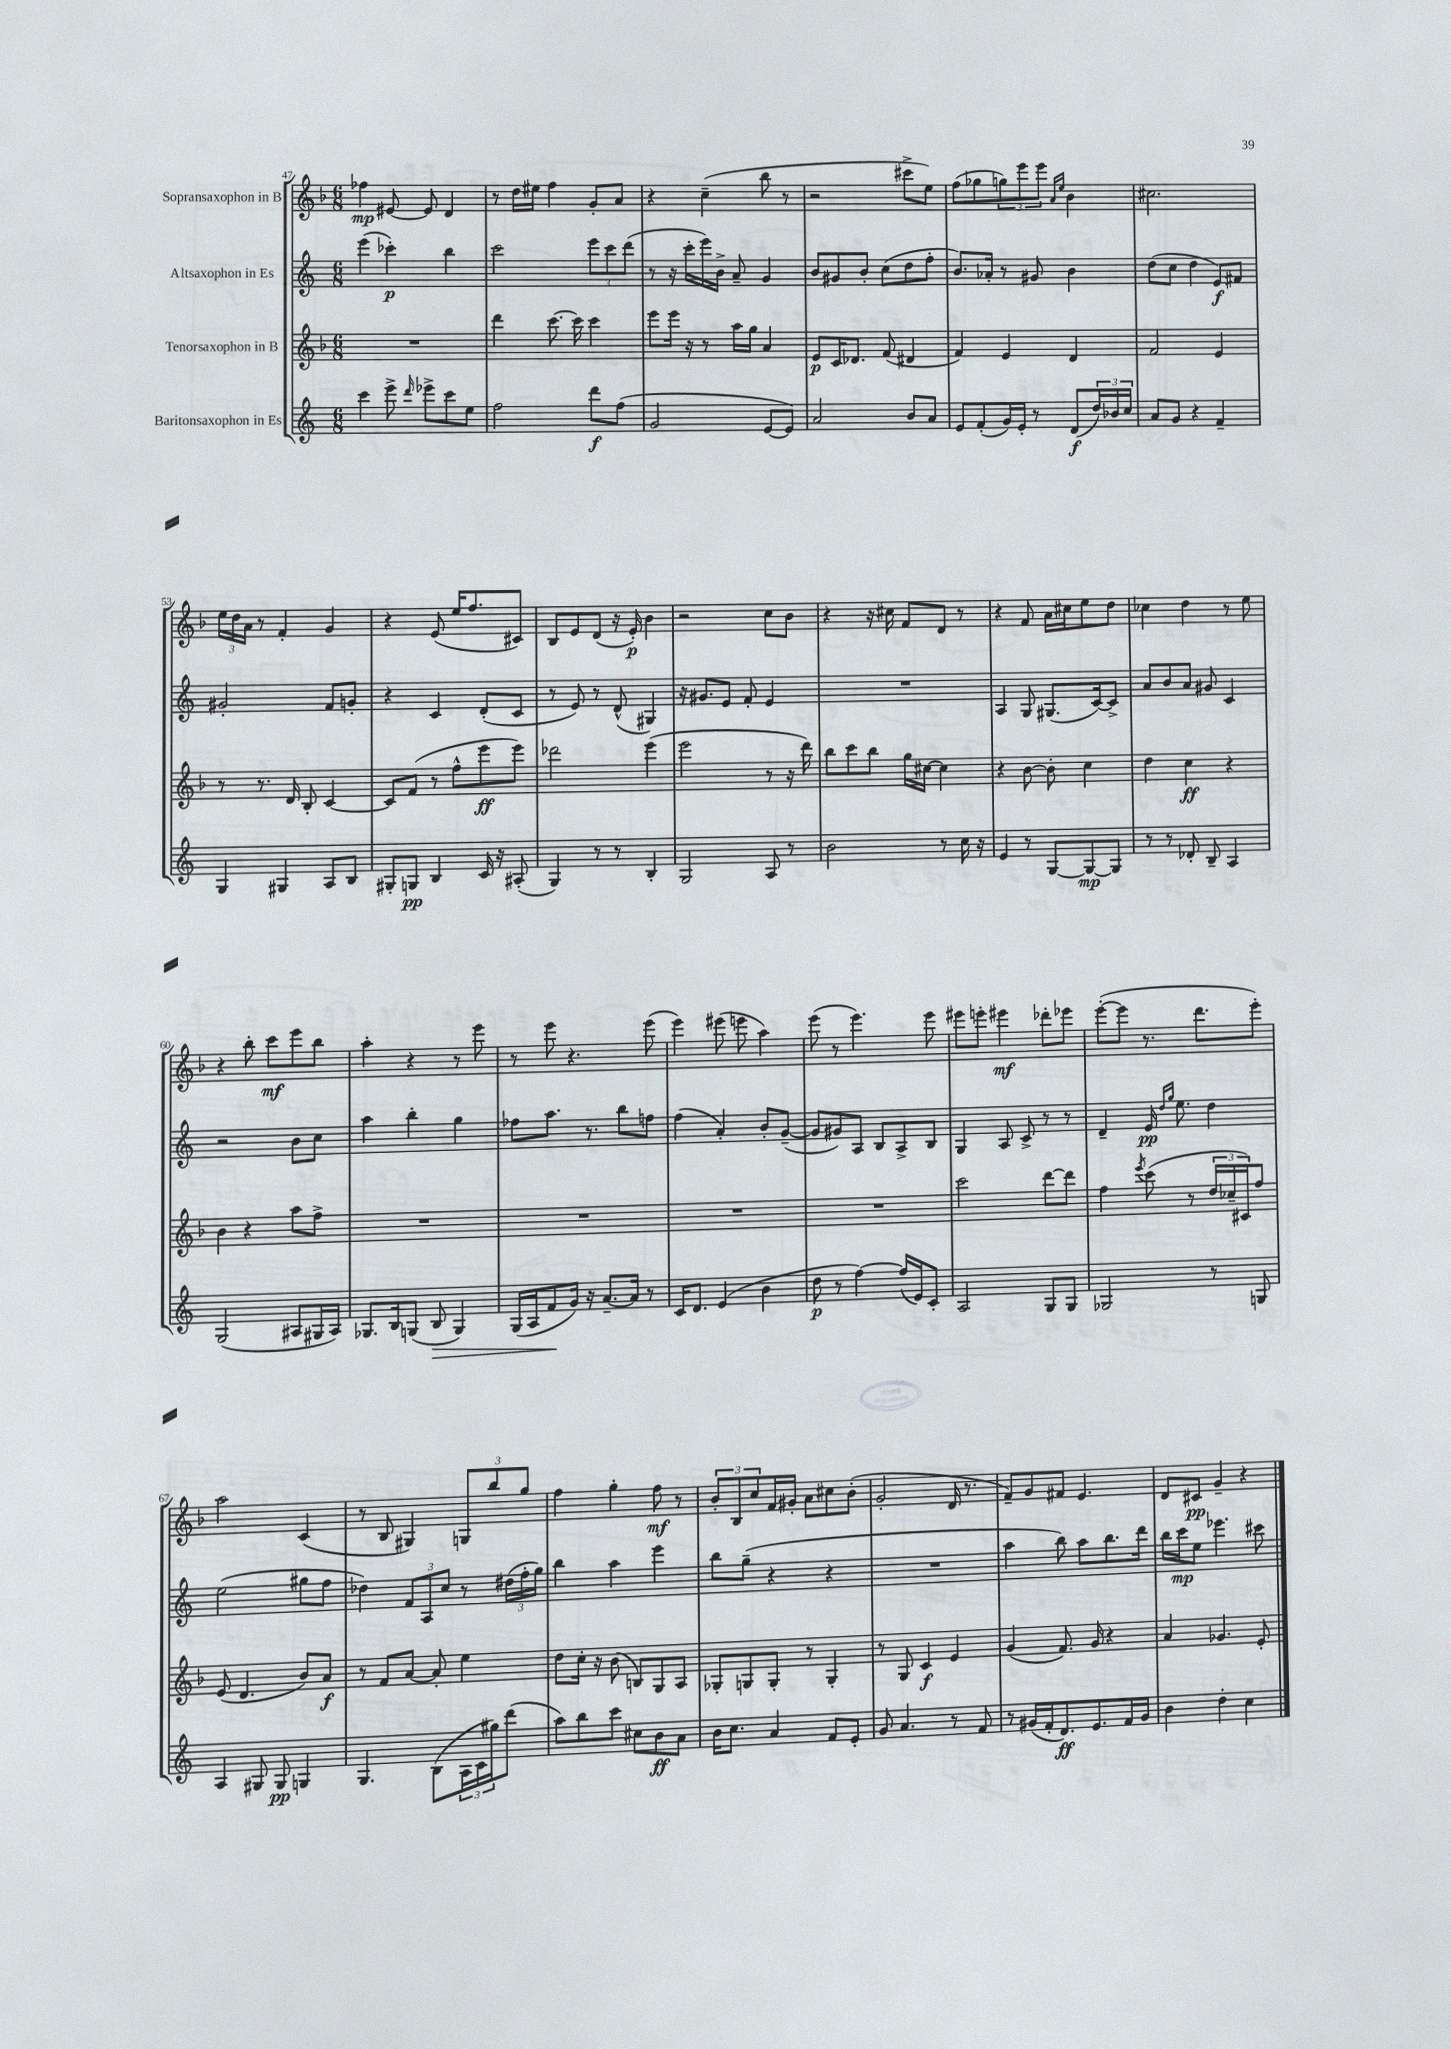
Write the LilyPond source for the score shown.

<<
\new StaffGroup <<
\new Staff = "s0" \with { instrumentName = "Sopransaxophon in B" } {
    \clef treble \key f \major \numericTimeSignature \time 6/8
    fes''4\mp eis'8~ eis'8 d'4 |
    r8 d''16 eis''16 f''4 g'8-. a'8 |
    r4 c''4--( bes''8 r8 |
    r2 cis'''8-> e''8) |
    f''8( ges''8 \tuplet 3/2 { g''8) e'''8 e'''8 } \grace { a'16 e''16 } bes'4 |
    cis''2. |
    \tuplet 3/2 { e''16 d''16 a'16 } r8 f'4-. g'4 |
    r4 e'8( e''16 f''8. cis'8) |
    bes8 e'8 d'8( r16 e'16-.\p) bes'4 |
    r2 c''8 bes'8 |
    r4 r16 cis''16 f'8 d'8 r8 |
    r4 f'8 a'16 cis''16 e''8 d''8 |
    ces''4 d''4 r8 e''8 |
    r4 bes''8-. c'''8\mf e'''8 bes''8 |
    a''4-. r4 r8 e'''8 |
    r8 e'''8 r4. e'''8( |
    e'''4) eis'''8( e'''8 a''4) |
    e'''8( r8 e'''4.) e'''8 |
    eis'''8 e'''8-. eis'''4\mf des'''8-. ees'''8 |
    e'''8~-.( e'''8 r8. d'''8. e'''8-.) |
    a''2 c'4( |
    r8 bes8 gis4) \tuplet 3/2 { g8 bes''8 g''8 } |
    f''4 g''4-. f''8\mf r8 |
    \tuplet 3/2 { bes'8-. bes8 c''8 } f'16 gis'16-. a'8 cis''8 bes'8-.( |
    g'2-. d'16 r8. |
    f'8--) g'8 fis'8 e'4. |
    d'8 cis'8\pp g'4-- r4 \bar "|." |
}
\new Staff = "s1" \with { instrumentName = "Altsaxophon in Es" } {
    \clef treble \key c \major \numericTimeSignature \time 6/8
    e'''4( ces'''4-.\p) b''4 |
    c'''2 \tuplet 3/2 { e'''8 c'''8 d'''8( } |
    r8 r16 c'''16-. e'''16) b'16-> a'8-- g'4 |
    b'8 gis'8 b'8-. c''8( d''8 f''8-. |
    b'8.) aes'16-. r8 gis'8 b'4 |
    d''8( c''8 d''4 e'8\f) fis'8 |
    gis'2-. f'8 g'8-. |
    r4 c'4 d'8-.( c'8 |
    r8 e'8) r8 d'8-^( gis4) |
    r16 gis'8. e'8 f'8-. e'4 |
    R2. |
    a4 g8 gis8.( c'16~) c'8-> |
    a'8 b'8 a'8 gis'8 c'4 |
    r2 b'8 c''8 |
    a''4 b''4-. g''4 |
    fes''8 a''8. r8. b''8 f''8 |
    f''4( a'4-.) b'8-. g'8~--( |
    g'8 gis'8) a8 b8 a8-> b8 |
    g4 a8 c'8-> r8 r8 |
    d'4-- e'16\pp \grace { d''16 g''16 } e''8. d''4 |
    e''2( gis''8 f''8 |
    des''4) \tuplet 3/2 { f'8 a8 c''8 } r8 \tuplet 3/2 { dis''16( f''16-. g''16) } |
    b''4 a''4 e'''4 |
    b''8 g''8--( r4 r4 |
    R2. |
    a''4 b''8) a''8 b''8. d'''16 |
    b''16 c'''16\mp e''8 ees'''4. cis'''8 \bar "|." |
}
\new Staff = "s2" \with { instrumentName = "Tenorsaxophon in B" } {
    \clef treble \key f \major \numericTimeSignature \time 6/8
    R2. |
    d'''4 c'''8.~ c'''16 c'''4 |
    e'''8 e'''16 r16 r8 a''16 g''16 a'4 |
    e'8\p c'16 des'8. f'8( dis'4 |
    f'4) e'4 d'4 |
    f'2 e'4 |
    r8 r8. d'16 bes8-. c'4~ |
    c'8 f'8( r8 f''8-^ e'''8\ff e'''8) |
    des'''2 e'''4( |
    e'''2 r8 r16 d'''16) |
    bes''8 c'''8 bes''8 g''16 cis''16~ cis''4 |
    r4 bes'8~ bes'8-. c''4 |
    d''4 c''4\ff r4 |
    bes'4 r4 a''8 f''8-> |
    R2. |
    R2. |
    R2. |
    R2. |
    c'''2 d'''8~ d'''8 |
    f''4 \acciaccatura { e'''8 } c'''8( r8 \tuplet 3/2 { d''16 ces''16-- cis'16) } f''8 |
    e'8( d'4. bes'8) a'8\f |
    r8 f'8 a'8~ a'8-. e''4 |
    d''8 c''16-. r16 bes'8( b8) g8 a8 |
    ges8-. g8 g8-. r8 g4-. |
    r8 g8 c'4\f e'4 |
    g'4( f'8.) g'16 r4 |
    a'4 ges'4. e'8-. \bar "|." |
}
\new Staff = "s3" \with { instrumentName = "Baritonsaxophon in Es" } {
    \clef treble \key c \major \numericTimeSignature \time 6/8
    c'''4 e'''8-> \grace { d'''16 } ees'''8-> c'''8 e''8 |
    f''2 d'''8\f f''8( |
    g'2 e'8~ e'8) |
    a'2 b'8 a'8 |
    e'8 f'8-.( g'16) e'16-. r8 d'8\f( \tuplet 3/2 { d''16) bes'16 c''16 } |
    a'8 g'8 r4 f'4-- |
    g4 gis4 a8 b8 |
    gis8-. g8\pp b4 c'16 r16 ais8-.( |
    g4) r8 r8 b4-. |
    g2 a8 r8 |
    b'2 r8 c''16 r16 |
    e'4 r8 g8~ g8~\mp g8 |
    r8 r8 des'8-. b8-- a4 |
    g2( ais8 gis16 ais16) |
    ges8. b16 g8( b8\> g4) |
    g16( a16 f'8\! g'16) r16 a'8.~-- a'16 r8 |
    c'16 d'8. e'4( b'4 |
    d''8\p r8 f''4~) f''16( e'16) c'8-. |
    a2 g8 g8 |
    ges2 r8 g8 |
    a4 gis8 gis8\pp g4 |
    g4. b8( \tuplet 3/2 { a16 c'16 gis''16) } d'''8( |
    a''8) b''8 c'''8 cis''8 b'8\ff a'8 |
    b'16 c''8. a'4 f'8 e'8-. |
    g'8 a'4. r8 f'8 |
    r8 gis'16( f'16-. d'8.\ff) e'8. f'16 gis'16 |
    b'4 d''4-. c''4 \bar "|." |
}
>>
>>
\layout { \context { \Score currentBarNumber = #47 } }
